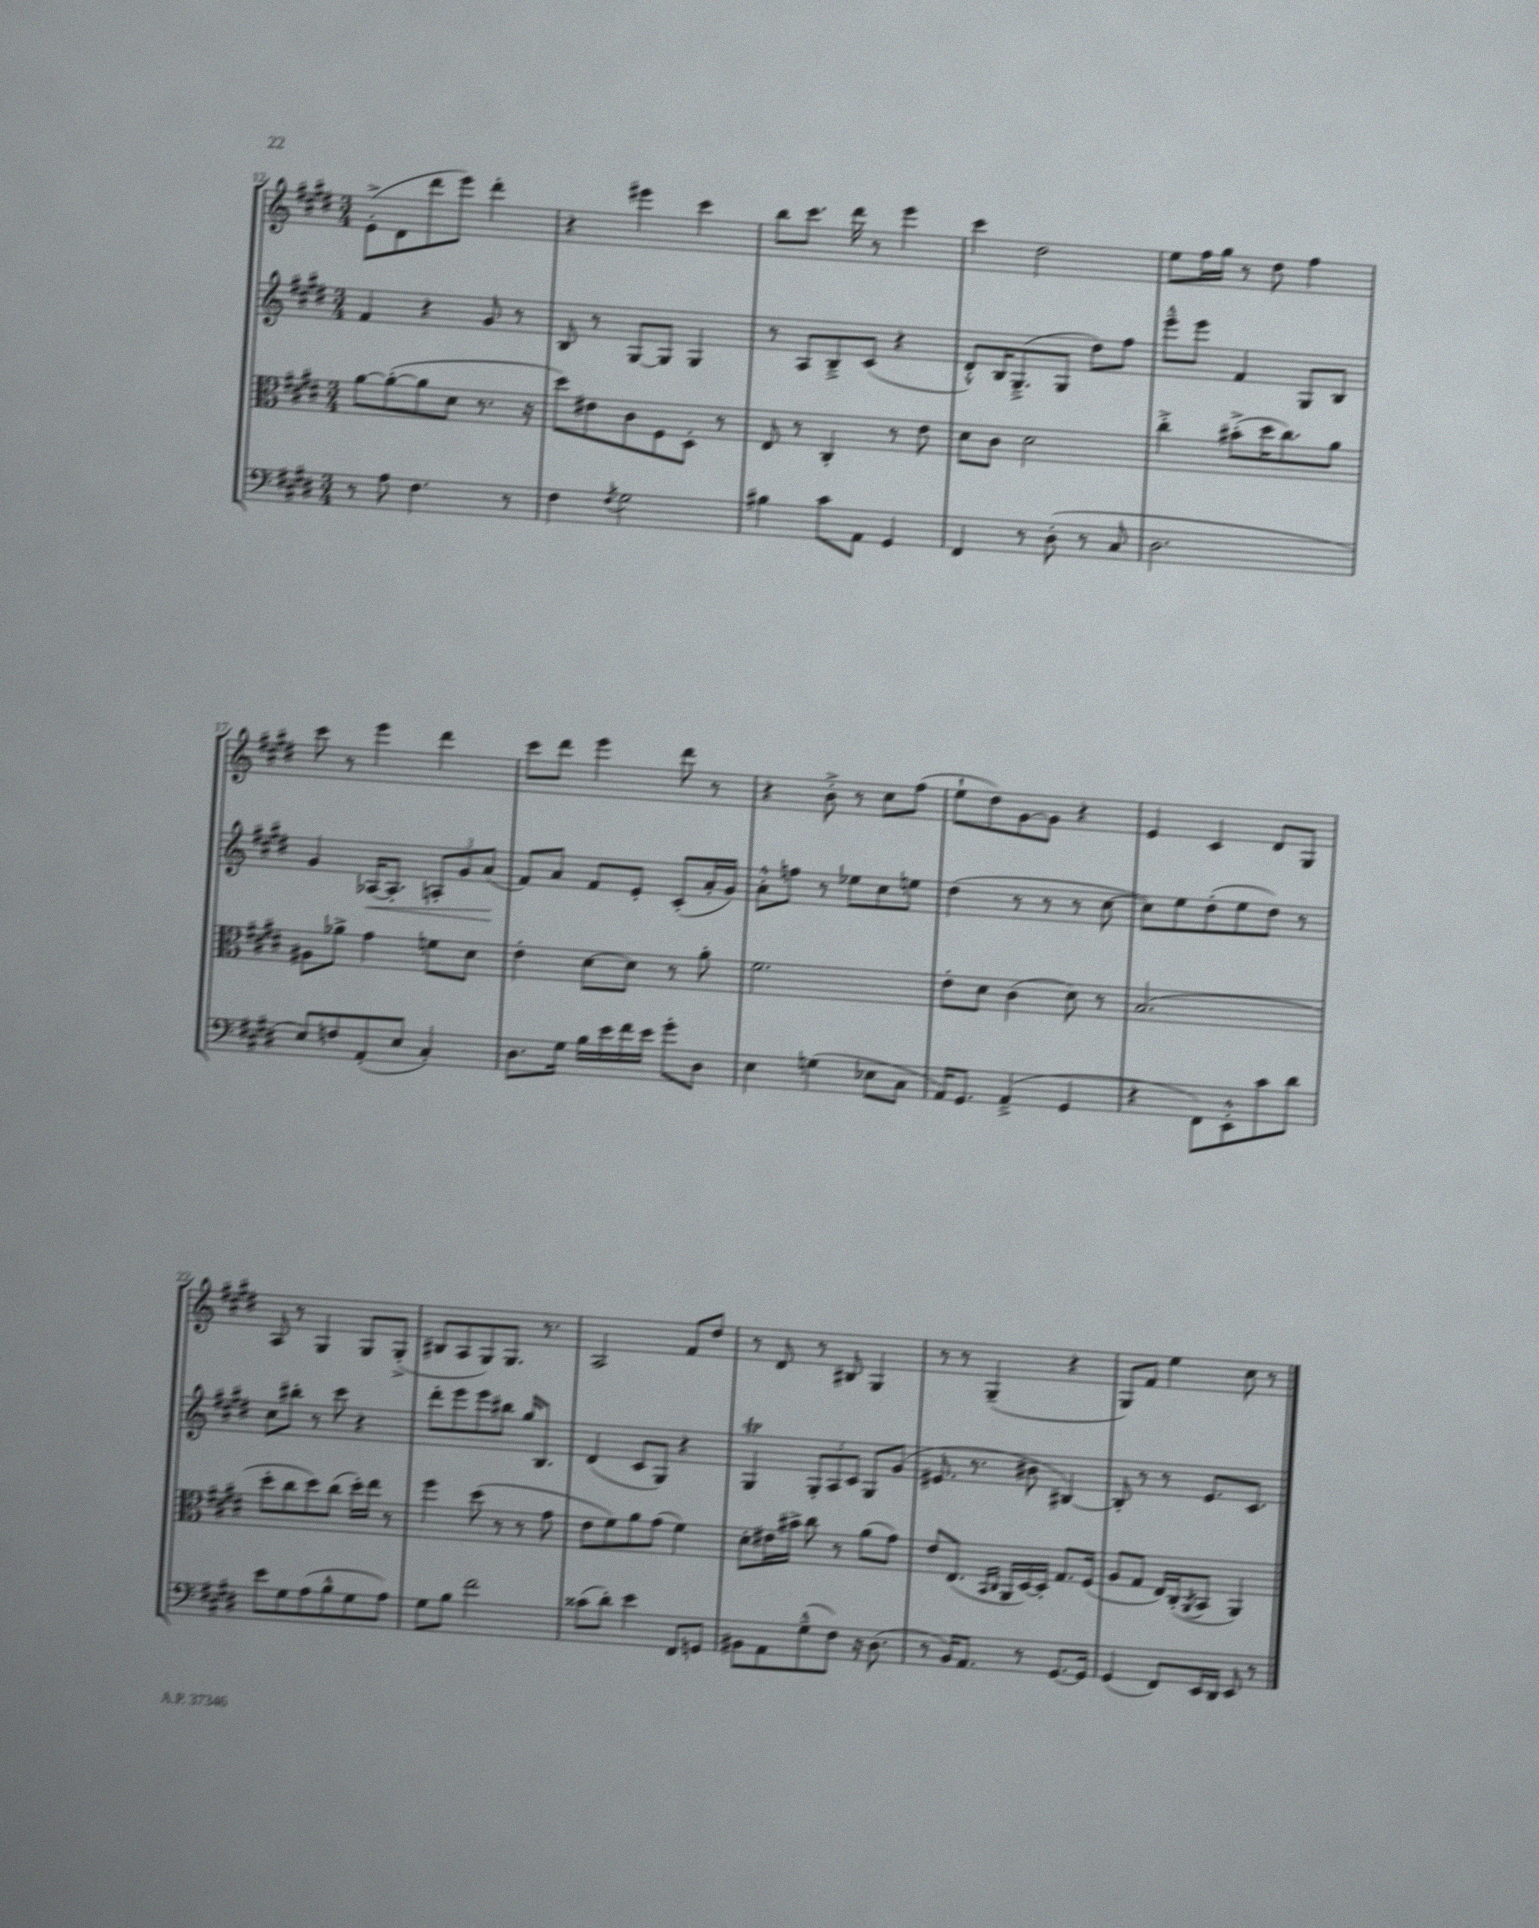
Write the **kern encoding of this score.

**kern	**kern	**kern	**dynam	**kern
*part4	*part3	*part2	*part2	*part1
*staff4	*staff3	*staff2	*staff2	*staff1
*clefF4	*clefC3	*clefG2	*	*clefG2
*k[f#c#g#d#]	*k[f#c#g#d#]	*k[f#c#g#d#]	*	*k[f#c#g#d#]
*M3/4	*M3/4	*M3/4	*	*M3/4
=12	=12	=12	=12	=12
8r	[8a\L	4f#/	.	(8e'^\L
8A\	(8a'\_	.	.	8d#\
4.F#\	8a\]	4r	.	8ddd#\
.	8d#\J	.	.	8eee\J)
.	8.r	8g#/	.	4ddd#'\
8r	.	8r	.	.
.	16r	.	.	.
=13	=13	=13	=13	=13
4F#\	8dd#\L)	8B/	.	4r
.	8e#X\	8r	.	.
8qF#/	.	.	.	.
2G#\	8c#\	[8G#/L	.	4eee#X\
.	8F#\	8G#/J]	.	.
.	8D#'\J	4G#/	.	4ccc#\
.	8r	.	.	.
=14	=14	=14	=14	=14
4B#X\	8E/	8r	.	8bb\L
.	8r	8A/L	.	8.ccc#\J
8c#\L	4C#'/	8B~^/	.	.
.	.	.	.	16ddd#\
8AA\J	.	(8c#/J	.	8r
4GG#/	8r	4r	.	4eee\
.	8e\	.	.	.
=15	=15	=15	=15	=15
4FF#/	8d#\L	8d#'^^/L)	.	4ccc#\
.	8c#\J	16B/K	.	.
.	.	(8.G#~^/	.	.
8r	2d#\	.	.	2dd#\
(8D#'\	.	8G#/J	.	.
8r	.	8dd#\L)	.	.
8C#/	.	8ff#\J	.	.
=16	=16	=16	=16	=16
2.D#\	4cc#'^\	8eee~^^\L	.	8ee\L
.	.	8eee\J	.	16ff#\L
.	.	.	.	16gg#\JJ
.	(8b#X'^\L	4f#/	.	8r
.	16dd#\K	.	.	8dd#\
.	8.cc#\)	.	.	.
.	.	8G#/L	.	4ff#\
.	8a\J	8B/J	.	.
!!LO:LB:g=z
=17	=17	=17	=17	=17
8E/L)	8A#X\L	4g#/	.	8ccc#\
8Fn/	8a-X^\J	.	.	8r
!	!	!	!LO:HP:b	!
(8AA'/	4g#\	[16A-X/KL	<	4eee\
.	.	8.A-'/J]	.	.
8E/J	.	.	.	.
4C#'/)	8fn\L	12An'/L	.	4ddd#\
.	.	12g#/	.	.
.	8d#\J	.	.	.
.	.	(12a/J	.	.
.	.	.	[	.
=18	=18	=18	=18	=18
8.D#\L	4e'\	8f#/L)	.	8ccc#\L
.	.	8a/J	.	8ddd#\J
16G#\Jk	.	.	.	.
16B\LL	[8d#\L	8f#/L	.	4eee\
16e\	.	.	.	.
16f#\	8d#\J]	8e'/J	.	.
16e\JJ	.	.	.	.
8g#'\L	8r	(8c#'/L	.	8ddd#\
8D#\J	8a'\	16a'/L	.	8r
.	.	16g#/JJ)	.	.
=19	=19	=19	=19	=19
4E\	2.f#\	8a'^^\L	.	4r
.	.	8ffn\J	.	.
(4Gn\	.	8r	.	8b'^\
.	.	8ee-X\L	.	8r
8E-X\L	.	8cc#\	.	8cc#\L
8C#\J	.	8een\J	.	(8ff#\J
=20	=20	=20	=20	=20
16AA/KL)	8e'\L	(4dd#\	.	8ee`\L
8.GG#/J	.	.	.	.
.	8d#\J	.	.	8dd#\)
(4AA~^/	(4c#\	8r	.	[8g#\
.	.	8r	.	8g#\J]
4GG#/	8d#\)	8r	.	4r
.	8r	[8cc#\	.	.
=21	=21	=21	=21	=21
4r	(2.B/	8cc#\L])	.	4e/
.	.	8ee\	.	.
8FF#\L)	.	(8dd#'\	.	4c#/
8EE'^^\	.	8ee\	.	.
8c#\	.	8dd#\J)	.	8d#/L
8d#\J	.	8r	.	8G#/J
!!LO:LB:g=z
=22	=22	=22	=22	=22
8e\L	8dd#'\L	8cc#\L	.	8A/
8G#\	8cc#\	8bb#X'\J	.	8r
(8A\	8dd#\)	8r	.	4G#/
8B^^\	(8cc#\J	8ccc#\	.	.
8G#\	16dd#'\LL)	4r	.	8G#/L
.	16ee\JJ	.	.	.
8A\J)	8r	.	.	(8G#'^/J
=23	=23	=23	=23	=23
8G#\L	4ff#\	8ddd#'\L	.	8B#X/L
8B\J	.	8eee\	.	8A/
2f#\	(8dd#\	8eee\	.	8G#/)
.	8r	8bb#X\J	.	8.G#/J
.	8r	16gg#/KL	.	.
.	.	8.B/J	.	8.r
.	8g#\	.	.	.
=24	=24	=24	=24	=24
(8c##X\L	8e\L	(4d#/	.	2A/
8d#'\J)	8f#\)	.	.	.
4e\	8a\	8c#/L	.	.
.	(8g#\J	8G#/J)	.	.
8FF#/L	4f#\)	4r	.	8f#/L
8GGn/J	.	.	.	8dd#/J
=25	=25	=25	=25	=25
8BB#X\L	8d#'\L	4G#t/	.	8r
8AA\	16e#X\L	.	.	8d#/
.	16b#X^\JJ	.	.	.
(8G#~^^\	8cc#\	12G#'/L	.	8r
.	.	12A/	.	.
8F#\J)	8r	.	.	8B#X/
.	.	12c#/J	.	.
16r	(8a\L	8G#/L	.	4G#/
(8.D#\	.	.	.	.
.	8g#\J)	(8g#/J	.	.
=26	=26	=26	=26	=26
8r	8e/L	8.e#X/	.	8r
16BB/KL)	(8.E/J	.	.	8r
8.AA/J	.	8.r	.	.
.	.	.	.	(4G#~/
.	16qqBB/LL	.	.	.
.	16qqC#/JJ	.	.	.
.	16AA/LL	.	.	.
8r	[16D#/)	8b#X\	.	.
.	16D#'/JJ]	.	.	.
[8.GG#/L	8.G#/L	[4B#X/)	.	4r
16GG#/Jk]	(16F#/Jk	.	.	.
=27	=27	=27	=27	=27
(4GG#/	8A/L	8B#'/]	.	8G#/L)
.	8G#/J	8r	.	8f#/J
8FF#/L)	16E/LL)	8r	.	4ee\
.	(16C#'/J	.	.	.
.	8qAA/	.	.	.
16EE/L	8BB/J	8.e/L	.	.
16DD#/JJ	.	.	.	.
8EE/	4AA/)	.	.	8cc#\
.	.	8.c#/J	.	.
8r	.	.	.	8r
==	==	==	==	==
*-	*-	*-	*-	*-
